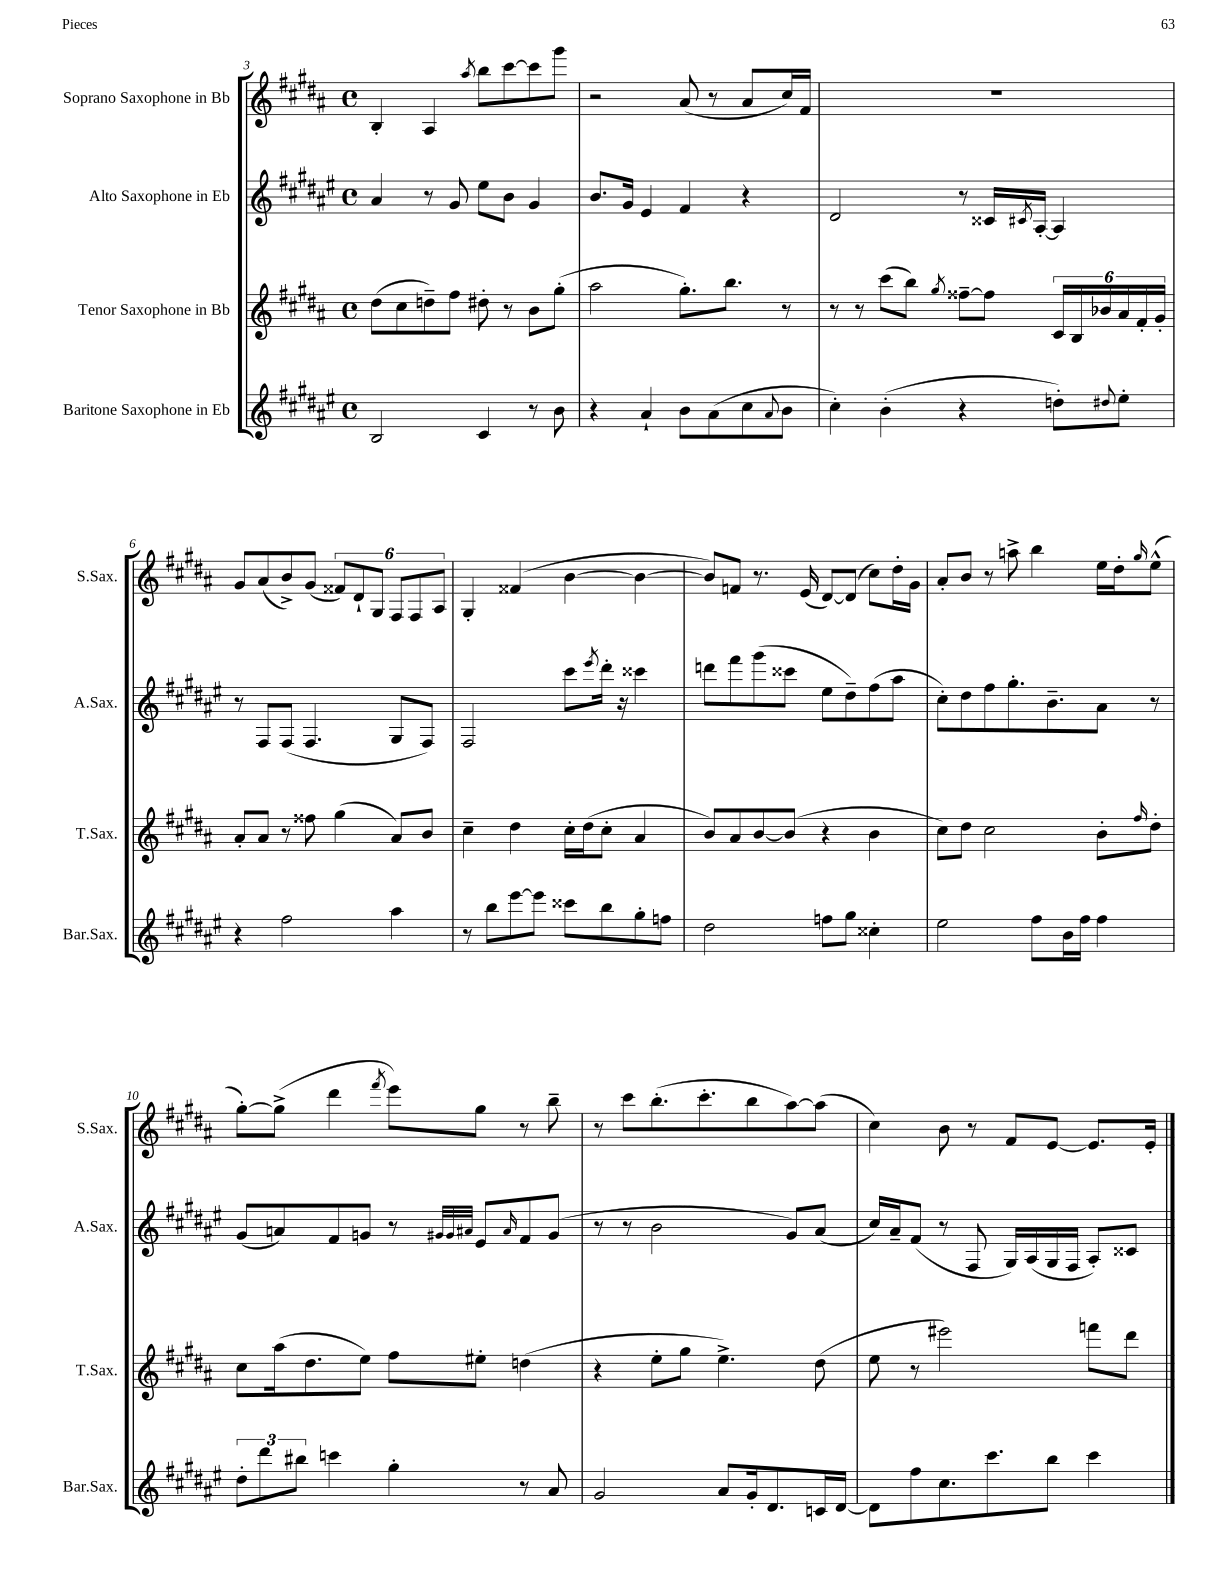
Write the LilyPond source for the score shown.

<<
\new StaffGroup <<
\new Staff = "s0" \with { instrumentName = "Soprano Saxophone in Bb" shortInstrumentName = "S.Sax." } {
    \clef treble \key b \major \defaultTimeSignature \time 4/4
    b4-. ais4 \acciaccatura { ais''8 } b''8 cis'''8~ cis'''8 gis'''8 |
    r2 ais'8( r8 ais'8 cis''16) fis'16 |
    R1 |
    gis'8 ais'8( b'8->) gis'8( \tuplet 6/4 { fisis'8) dis'8-! gis8 fis8 fis8 ais8 } |
    gis4-. fisis'4( b'4~ b'4~ |
    b'8) f'8 r8. e'16( dis'8~) dis'8( cis''8) dis''16-. gis'16 |
    ais'8-. b'8 r8 a''8-> b''4 e''16 dis''16-. \grace { gis''16 } e''8-^( |
    gis''8~-.) gis''8->( dis'''4 \acciaccatura { fis'''8 } e'''8) gis''8 r8 b''8-- |
    r8 cis'''8 b''8.-.( cis'''8.-. b''8 ais''8~) ais''8( |
    cis''4) b'8 r8 fis'8 e'8~ e'8. e'16-. \bar "|." |
}
\new Staff = "s1" \with { instrumentName = "Alto Saxophone in Eb" shortInstrumentName = "A.Sax." } {
    \clef treble \key fis \major \defaultTimeSignature \time 4/4
    ais'4 r8 gis'8 eis''8 b'8 gis'4 |
    b'8. gis'16 eis'4 fis'4 r4 |
    dis'2 r8 cisis'16 \acciaccatura { cis'8 } ais16~-. ais4 |
    r8 fis8 fis8( fis4. gis8 fis8) |
    fis2 cis'''8 \acciaccatura { eis'''8 } dis'''16-. r16 cisis'''4 |
    d'''8 fis'''8 gis'''8( cisis'''8 eis''8 dis''8--) fis''8( ais''8 |
    cis''8-.) dis''8 fis''8 gis''8.-. b'8.-- ais'8 r8 |
    gis'8( a'8) fis'8 g'8 r8 \grace { gis'32 gis'32 ais'32 } eis'8 \grace { ais'16 } fis'8 gis'8( |
    r8 r8 b'2 gis'8) ais'8( |
    cis''16) ais'16-- fis'8( r8 fis8 gis16) ais16( gis16 fis16 ais8-.) cisis'8 \bar "|." |
}
\new Staff = "s2" \with { instrumentName = "Tenor Saxophone in Bb" shortInstrumentName = "T.Sax." } {
    \clef treble \key b \major \defaultTimeSignature \time 4/4
    dis''8( cis''8 d''8--) fis''8 dis''8-. r8 b'8 gis''8-.( |
    ais''2 gis''8.-.) b''8. r8 |
    r8 r8 cis'''8( b''8) \acciaccatura { gis''8 } fisis''8~-- fisis''8 \tuplet 6/4 { cis'16 b16 bes'16 ais'16 fis'16-. gis'16-. } |
    ais'8-. ais'8 r8 fisis''8 gis''4( ais'8) b'8 |
    cis''4-- dis''4 cis''16-. dis''16( cis''8-. ais'4 |
    b'8) ais'8 b'8~ b'8( r4 b'4 |
    cis''8) dis''8 cis''2 b'8-. \grace { fis''16 } dis''8-. |
    cis''8 ais''16( dis''8. e''8) fis''8 eis''8-. d''4( |
    r4 e''8-. gis''8 e''4.->) dis''8( |
    e''8 r8 eis'''2) f'''8 dis'''8 \bar "|." |
}
\new Staff = "s3" \with { instrumentName = "Baritone Saxophone in Eb" shortInstrumentName = "Bar.Sax." } {
    \clef treble \key fis \major \defaultTimeSignature \time 4/4
    b2 cis'4 r8 b'8 |
    r4 ais'4-! b'8 ais'8( cis''8 \appoggiatura { ais'8 } b'8 |
    cis''4-.) b'4-.( r4 d''8-.) \appoggiatura { dis''8 } eis''8-. |
    r4 fis''2 ais''4 |
    r8 b''8 eis'''8~ eis'''8 cisis'''8 b''8 gis''8-. f''8 |
    dis''2 f''8 gis''8 cisis''4-. |
    eis''2 fis''8 b'16 fis''16 fis''4 |
    \tuplet 3/2 { dis''8-. dis'''8 bis''8 } c'''4 gis''4-. r8 ais'8 |
    gis'2 ais'8 gis'16-. dis'8. c'16 dis'16~ |
    dis'8 fis''8 cis''8. cis'''8. b''8 cis'''4 \bar "|." |
}
>>
>>
\layout { \context { \Score currentBarNumber = #3 } }
